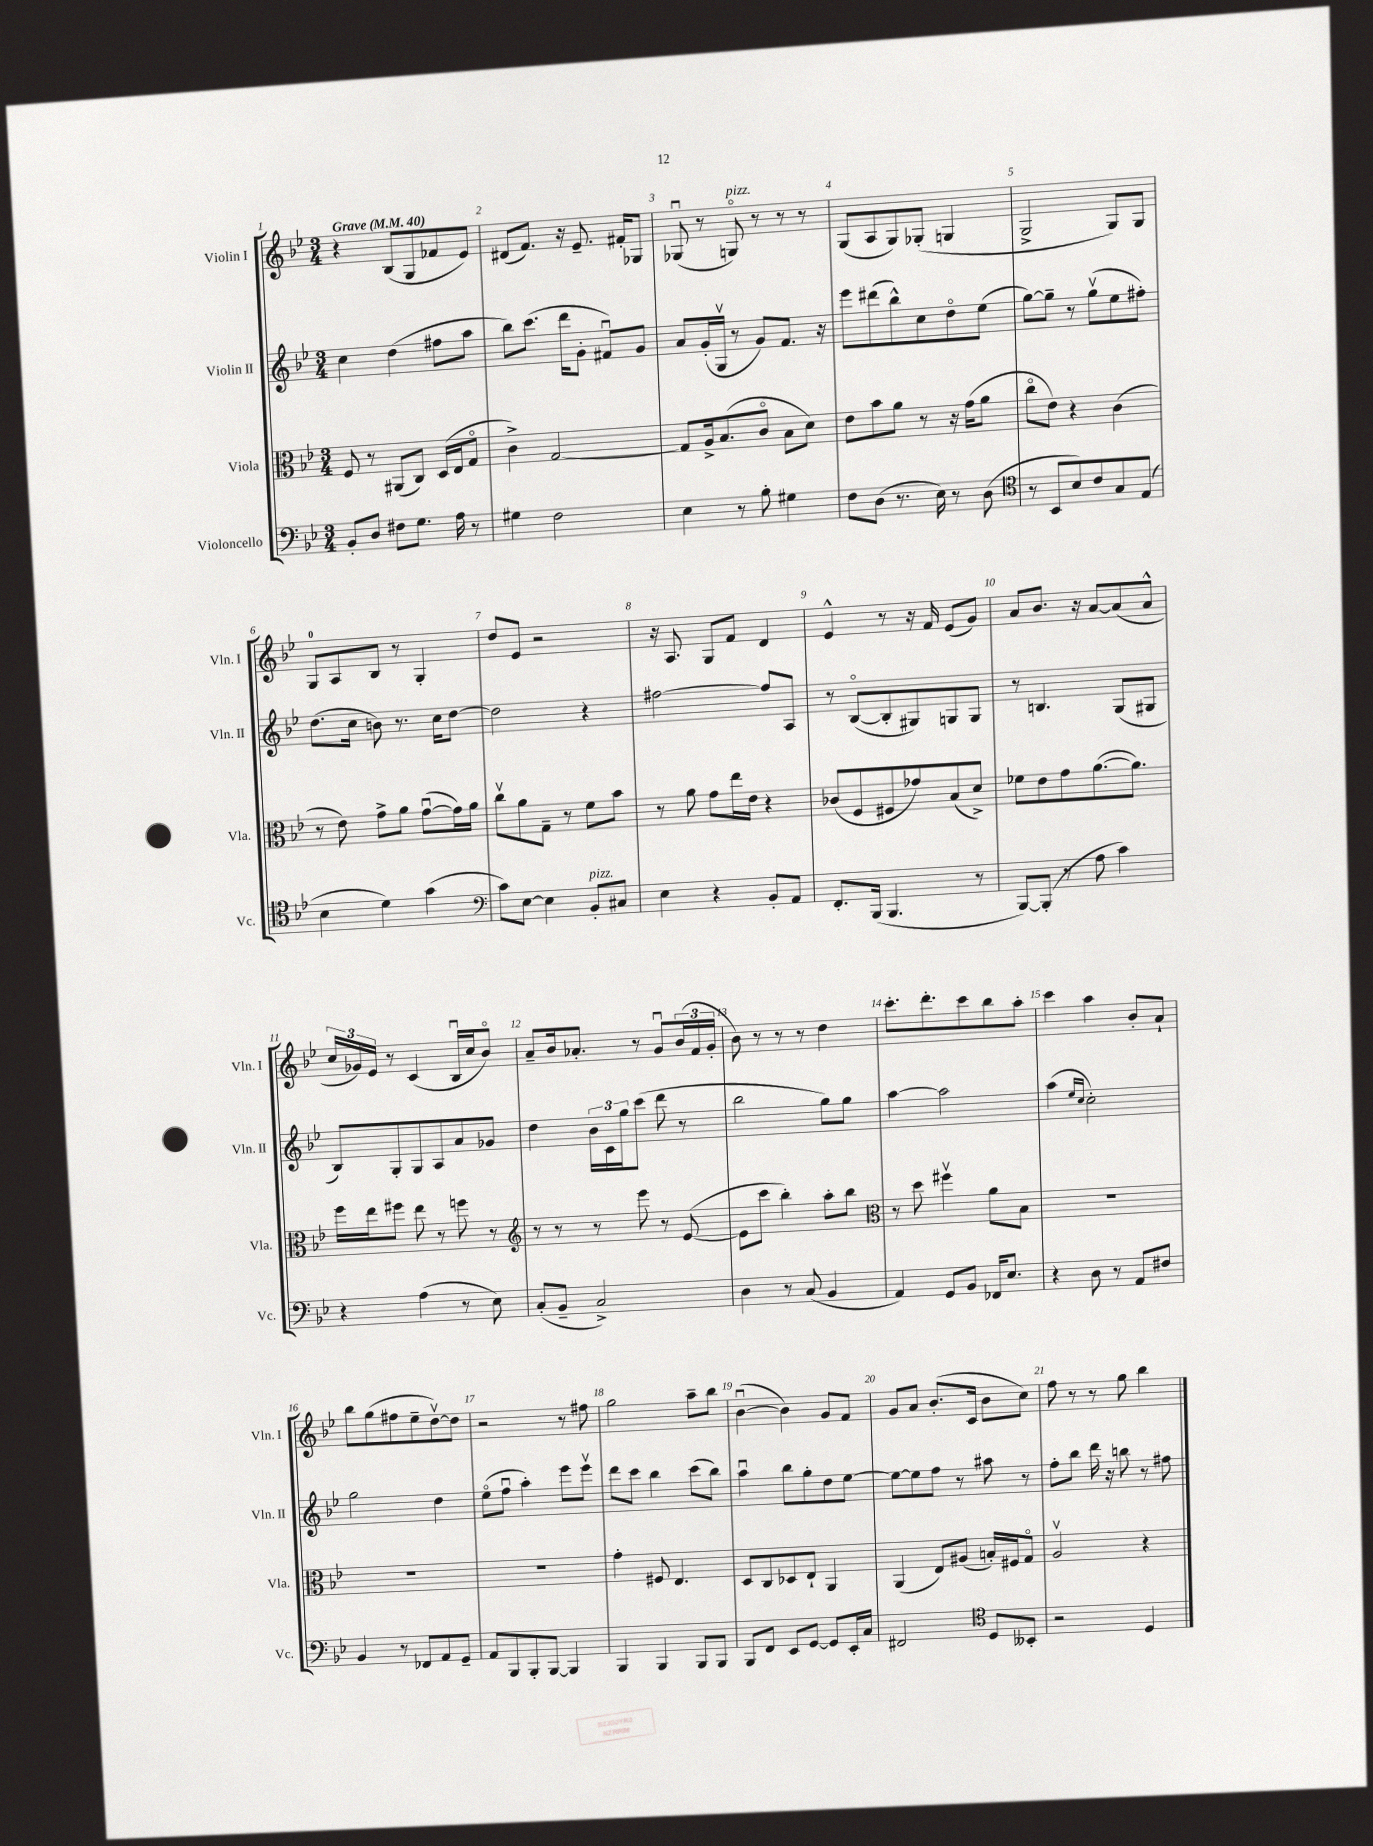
<<
\new StaffGroup <<
\new Staff = "s0" \with { instrumentName = "Violin I" shortInstrumentName = "Vln. I" } {
    \clef treble \key bes \major \numericTimeSignature \time 3/4 \tempo "Grave" 4 = 40
    r4 bes8( g8 fes'8 ees'8) |
    dis'8( f'8.) r16 ees'8.-- fis'16-. ges8 |
    ges8\downbow( r8 g8\flageolet^\markup { \italic "pizz." }) r8 r8 r8 |
    g8( a8 g8) ges8-.( g4 |
    g2-> g8) g8 |
    g8-0 a8 bes8 r8 g4-. |
    d''8 ees'8 r2 |
    r16 a8. g8 f'8 d'4 |
    ees'4-^ r8 r16 f'16 ees'8( g'8) |
    a'8 bes'8. r16 a'8~ a'8( a'8-^ |
    \tuplet 3/2 { c''16 ges'16) ees'16 } r8 c'4( bes16\downbow c''16 bes'8\flageolet) |
    a'8-- bes'16 aes'8.-. r8 g'8\downbow \tuplet 3/2 { bes'16( f'16 g'16-. } |
    bes'8) r8 r8 r8 d''4 |
    c'''8.-. d'''8.-. c'''8 bes''8 a''8-. |
    c'''4 a''4 bes'8-. a'8-! |
    bes''8 g''8( fis''8 ees''8-- d''8~\upbow) d''8 |
    r2 r8 fis''8 |
    g''2 a''8-- bes''8 |
    bes'4~\downbow( bes'4) g'8 f'8 |
    g'8 a'8 bes'8.-.( c'16 bes'8 c''8) |
    f''8 r8 r8 g''8 bes''4 \bar "|." |
}
\new Staff = "s1" \with { instrumentName = "Violin II" shortInstrumentName = "Vln. II" } {
    \clef treble \key bes \major \numericTimeSignature \time 3/4
    c''4 d''4( fis''8 a''8 |
    bes''8) c'''8.( d'''16 g'8-. fis'8\downbow) g'8 |
    a'8 g'16-.( g16\upbow r8 g'8) f'8. r16 |
    ees'''8 dis'''8( bes''8-^) c''8 d''8\flageolet ees''8( |
    g''8~) g''8-- r8 g''8\upbow( ees''8 fis''8-.) |
    d''8.( c''16 b'8) r8. c''16 d''8~ |
    d''2 r4 |
    fis''2~ fis''8 a8 |
    r8 bes8~\flageolet( bes8-. gis8) g8 g8 |
    r8 b4. g8( gis8 |
    bes8) g8-. g8 a8 a'8 ges'8 |
    d''4 \tuplet 3/2 { bes'16 c'16 g''16 } c'''8( d'''8 r8 |
    bes''2 g''8) g''8 |
    a''4~ a''2 |
    a''4( \grace { ees''16 c''16 } c''2-.) |
    g''2 d''4 |
    ees''8\flageolet( f''8\downbow a''4-.) ees'''8 ees'''8\upbow |
    d'''8 c'''8 bes''4 c'''8( bes''8) |
    a''4\downbow bes''8 g''8-. d''8 ees''8~ |
    ees''8~ ees''8 f''8 r8 ais''8 r8 |
    f''8-. bes''8 d'''16 r16 b''8 r8 fis''8 \bar "|." |
}
\new Staff = "s2" \with { instrumentName = "Viola" shortInstrumentName = "Vla." } {
    \clef alto \key bes \major \numericTimeSignature \time 3/4
    f8 r8 ais,8( c8) d16( ees16 g8\flageolet |
    c'4->) g2~ |
    g8 a16-> bes8.( c'8\flageolet bes8 d'8) |
    ees'8 bes'8 a'8 r8 r16 g'16( a'8 |
    c''8\flageolet ees'8) r4 c'4( |
    r8 ees'8) g'8-> a'8 g'8~\downbow( g'16) a'16 |
    c''8\upbow a'8 g8-- r8 f'8 bes'8 |
    r8 a'8 g'8 ees''16 ees'16 r4 |
    ces'8( f8 fis8 ges'8) bes8( d'8->) |
    fes'8 ees'8 g'8 a'8.~( a'8.) |
    f''16 ees''16 fis''8 ees''8 r8 f''8 r8 |
    \clef treble r8 r8 r8 ees'''8 r8 ees'8~( |
    ees'8 c'''8 bes''4-.) a''8-. bes''8 |
    \clef alto r8 d''8 fis''4\upbow a'8 bes8 |
    R2. |
    R2. |
    R2. |
    g'4-. fis8 ees4. |
    d8 c8 des8 ees8-! a,4 |
    a,4( ees8) ais8( b16-.) fis16 g8\flageolet |
    a2\upbow r4 \bar "|." |
}
\new Staff = "s3" \with { instrumentName = "Violoncello" shortInstrumentName = "Vc." } {
    \clef bass \key bes \major \numericTimeSignature \time 3/4
    bes,8-. d8 fis8 g8. a16 r8 |
    gis4 f2 |
    ees4 r8 bes8-. gis4 |
    f8 d8( r8. ees16) r8 d8( |
    \clef tenor r8 bes,8 bes8) c'8 g8 ees8( |
    bes4 d'4) g'4( |
    \clef bass c'8) ees8~ ees4 bes,8-.^\markup { \italic "pizz." } cis8 |
    ees4 r4 bes,8-. a,8 |
    f,8.-. bes,,16( bes,,4. r8 |
    bes,,8~) bes,,8-.( r8 a8 c'4) |
    r4 a4( r8 ees8) |
    c8-.( bes,8-- c2->) |
    d4 r8 c8( bes,4 |
    a,4) g,8 bes,8 fes,16 ees8. |
    r4 d8 r8 a,8 fis8 |
    bes,4 r8 fes,8 a,8 g,8-- |
    a,8 bes,,8 bes,,8-. bes,,8~ bes,,4 |
    bes,,4 bes,,4 bes,,8 bes,,8 |
    bes,,8 f,8 ees,8 g,8~ g,8 ees,16-. c16 |
    fis,2 \clef tenor d8 beses,8-. |
    r2 d4 \bar "|." |
}
>>
>>
\layout { \context { \Score \override BarNumber.break-visibility = ##(#f #t #t) barNumberVisibility = #all-bar-numbers-visible } }
